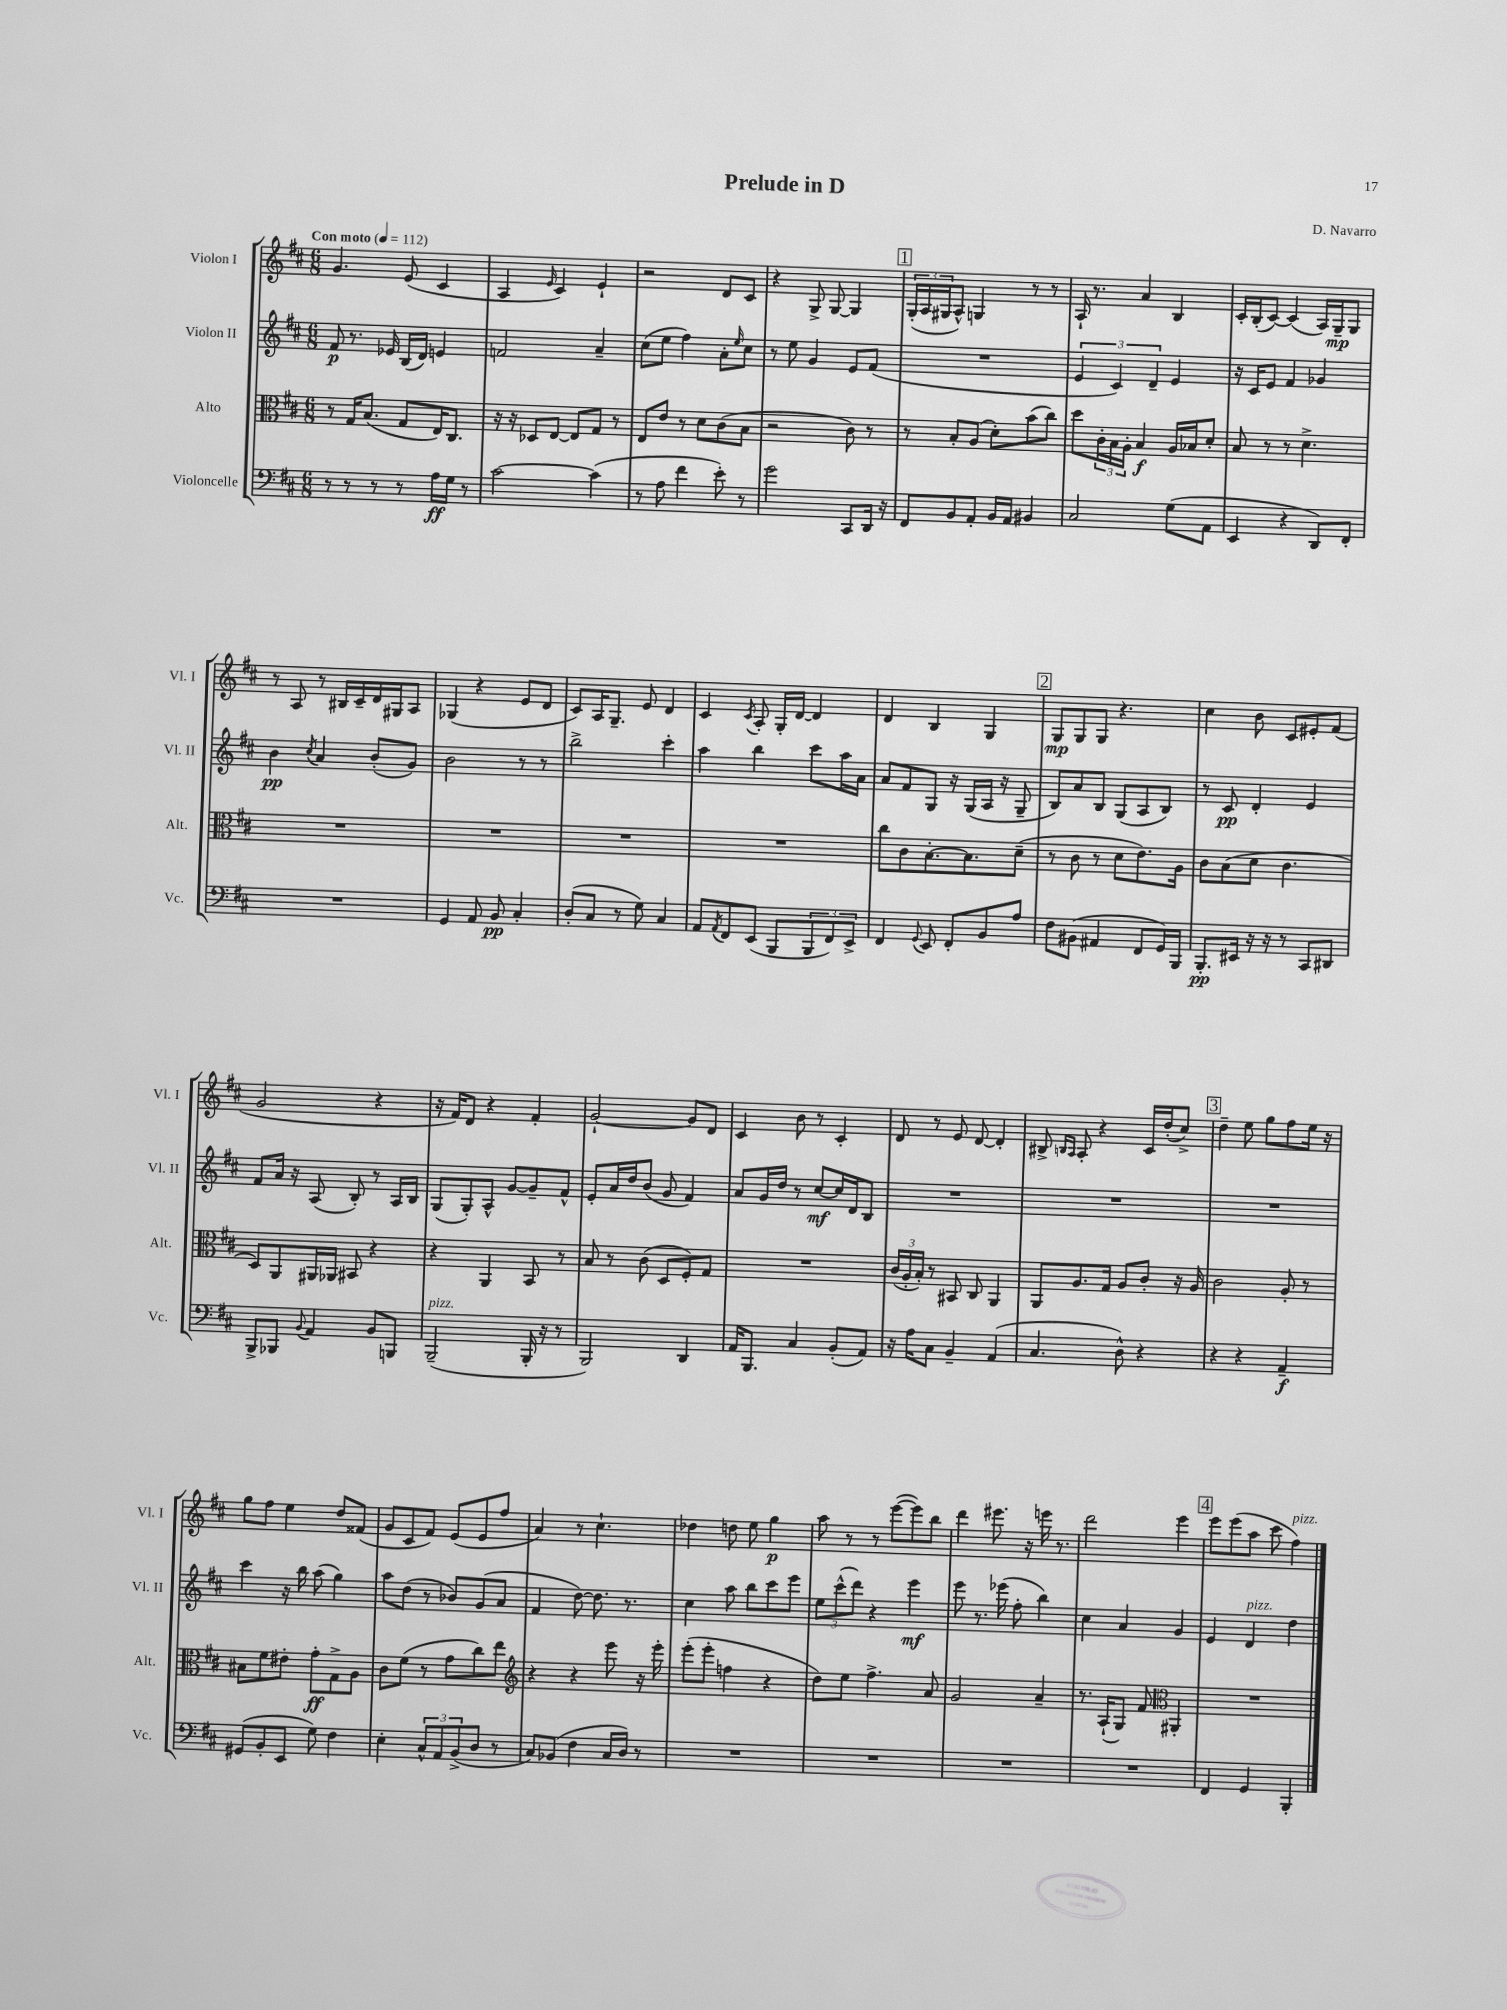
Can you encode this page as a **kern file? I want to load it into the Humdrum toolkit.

**kern	**kern	**kern	**kern
*staff4	*staff3	*staff2	*staff1
*clefF4	*clefC3	*clefG2	*clefG2
*k[f#c#]	*k[f#c#]	*k[f#c#]	*k[f#c#]
*M6/8	*M6/8	*M6/8	*M6/8
*MM112	*MM112	*MM112	*MM112
8r	8r	8f#/	4.g/
8r	16G/LK	8.r	.
.	(8.B/J	.	.
8r	.	.	.
.	.	16e-/	.
8r	8G/L	(16B/LL	(8e/
.	.	16d/JJ)	.
16A\LL	16E/K)	4e/	4c#/
16G\JJ	8.C#/J	.	.
8r	.	.	.
=	=	=	=
[2c#\	16r	2f/	4A/
.	16r	.	.
.	8D-/L	.	.
.	.	.	16qqe/
.	[8E/J	.	4c#/)
.	8E/]L	.	.
(4c#\]	8G/J	4a~/	4e`/
.	8r	.	.
=	=	=	=
8r	8E/L	(8cc#\L	2r
8A\	8e/J	8ee\J	.
4f#\	8r	4ff#\)	.
.	8d\L	.	.
8e'\)	(8c#\	8a'\L	8d/L
.	.	16qqee/	.
8r	8B\J	8cc#\J	8c#/J
=	=	=	=
2g\	2r	8r	4r
.	.	8ee\	.
.	.	4g/	8G^/
.	.	.	[8G/
8CC#/L	8c#\)	8e/L	4G/]
16DD/Jk	8r	(8f#/J	.
16r	.	.	.
=	=	=	=
8FF#/L	8r	2.r	(24G'/LL
.	.	.	24A/
.	.	.	24G#/J
8BB/	8B'/L	.	8A^^/J)
8AA'/J	(8A/J	.	4G/
16BB/LL	8d'\L)	.	.
16AA/JJ	.	.	.
4BB#/	(8b\	.	8r
.	8cc#\J)	.	8r
=	=	=	=
2C#/	8dd\L	6e/	16A`/
.	.	.	8.r
.	24c#'\L	.	.
.	24B\	6c#/)	.
.	24A'\JJ	.	.
.	4B/	.	4a/
.	.	6d~/	.
(8G\L	16A/LL	4e/	4B/
.	16B-/J	.	.
8AA\J	8d'/J	.	.
=	=	=	=
4EE/	8B/	16r	16c#'/LL
.	.	16c#/LK	(16B'/J
.	8r	8e/J	[8c#/J)
4r	8r	4f#/	(4c#/]
.	4.d^\	.	.
8DD/L)	.	4g-/	16A/LL)
.	.	.	16G~/J
8FF#'/J	.	.	8G/J
=	=	=	=
2.r	2.r	4b\	8r
.	.	.	8A/
.	.	8qcc#/	.
.	.	4a/	8r
.	.	.	16B#/LL
.	.	.	16c#~/
.	.	(8b'/L	16d/
.	.	.	16G#/J
.	.	8g/J)	8A/J
=	=	=	=
4GG/	2.r	2b\	(4G-/
8AA/	.	.	4r
8BB/	.	.	.
4C#'/	.	8r	8e/L
.	.	8r	8d/J
=	=	=	=
(8D'/L	2.r	2bb^\	8c#/L)
8C#/J	.	.	16A/K
.	.	.	8.G~/J
8r	.	.	.
8G\)	.	.	8e/
4C#/	.	4ccc#'\	4d/
=	=	=	=
8AA/L	2.r	4aa\	4c#/
8qAA/	.	.	.
8FF#/	.	.	.
.	.	.	8qc#/
(8EE/J	.	4bb\	8A'/
8BBB/L	.	.	16G'/LL
.	.	.	[16d/JJ
12BBB/	.	8ccc#\L	4d/]
12FF#/)	.	.	.
.	.	16aa\L	.
12EE^/J	.	.	.
.	.	16a\JJ	.
=	=	=	=
4FF#/	8cc#\L	8a/L	4d/
.	8c#\	8f#/	.
8qqGG/	.	.	.
8EE/	[8.B'\	8G/J	4B/
8FF#'/L	.	16r	.
.	8.B\]	(16G/LL	.
8BB/	.	16A/JJ	4G/
.	.	16r	.
8A/J	(8d~\J	8G~/	.
=	=	=	=
8F#\L	8r	8B/L)	8G/L
(8BB#\J	8c#\	8a/	8G/
4AA#/	8r	8B/J	8G/J
.	8d\L	(8G/L	4.r
8FF#/L	8.e\)	8A/	.
16GG/L)	.	8B/J)	.
16BBB/JJ	16A\Jk	.	.
=	=	=	=
8.BBB'/L	8c#\L	8r	4cc#\
.	(8B\	8c#/	.
16EE#/Jk	.	.	.
16r	8d\J	4d'/	8b\
16r	.	.	.
8r	4.c#\	.	8c#/L
8CC#/L	.	4e/	8e#'/
8DD#/J	.	.	(8f#/J
=	=	=	=
8BBB^/L	8D/L)	8f#/L	2g/
8BBB-/J	8AA/	16a/Jk	.
.	.	16r	.
8qqBB/	.	.	.
4AA/	16AA#/L	(8A/	.
.	16AA-/JJ	.	.
.	8BB#/	8B'/)	.
8BB/L	4r	8r	4r
8BBB/J	.	16A/LL	.
.	.	16B/JJ	.
=	=	=	=
(2BBB~/	4r	(8G/L	16r
.	.	.	16f#/LK)
.	.	8G'/)	8d/J
.	4AA/	8A^^/J	4r
.	.	[8g/L	.
16BBB'/	8BB/	8g~/]	4f#'/
16r	.	.	.
8r	8r	8f#^^/J	.
=	=	=	=
2BBB/)	8B/	8e'/L	[2g`/
.	8r	16a/L	.
.	.	16dd/J	.
.	(8c#\	(8b/J	.
.	8D/L	8g/	.
4DD/	8F#'/)	4f#/)	8g/]L
.	8G/J	.	8d/J
=	=	=	=
16AA/LK	2.r	8a/L	4c#/
8.BBB/J	.	.	.
.	.	16g/L	.
.	.	16dd/JJ	.
4C#/	.	8r	8b\
.	.	[8cc#/L	8r
(8BB'/L	.	16cc#/]L	4c#'/
.	.	16d/J	.
8AA/J)	.	8B/J	.
=	=	=	=
16r	(24c#/LL	2.r	8d/
.	24A'/	.	.
16A\LK	.	.	.
.	24B'/JJ)	.	.
8C#\J	8r	.	8r
4BB~/	8BB#/	.	8e/
.	8C#/	.	[8d/
(4AA/	4AA/	.	4d'/]
=	=	=	=
4.C#/	8AA/L	2.r	8B#^/
.	.	.	16qqB/LL
.	.	.	16qqA/JJ
.	8.A/	.	8A'/
.	.	.	4r
.	16G/Jk	.	.
8D^^\)	8A/L	.	.
4r	8c#'/J	.	16c#/LL
.	.	.	(16dd'/J
.	16r	.	8cc#^/J)
.	16A/	.	.
=	=	=	=
4r	2c#\	2.r	4dd~\
4r	.	.	8ee\
.	.	.	8gg\L
4AA~/	8A'/	.	8ff#\
.	8r	.	16ee\Jk
.	.	.	16r
=	=	=	=
(8GG#/L	8B#\L	4ccc#\	8gg\L
8BB'/	8f#\	.	8ff#\J
8EE/J	8e#'\J	16r	4ee\
.	.	16bb\	.
8G\)	8g'\L	(8aa\	.
4F#\	8G^\	4gg\)	8dd/L
.	8A\J	.	(8f##/J
=	=	=	=
4E'\	8c#\L	8aa\L	8g/L
.	(8f#\J	(8dd\J	8c#/
12C#^^/L	8r	8r	8f#/J)
12AA/	.	.	.
.	8g\L	8b-/L)	(8e/L
(12BB^/	.	.	.
8D/J	8cc#\)	(8g/	8e/
8r	8ee\J	8a/J	8ff#/J
=	=	=	=
*	*clefG2	*	*
8C#/L)	4r	4f#/	4a/)
(8BB-/J	.	.	.
4F#\	4r	[8dd\)	8r
.	.	8.dd\]	4.cc#`\
16C#/LL	8eee\	.	.
16D/JJ)	.	8.r	.
8r	16r	.	.
.	16eee'\	.	.
=	=	=	=
2.r	(8eee'\L	4cc#\	4dd-\
.	8eee'\J	.	.
.	4ff\	8aa\	8dd\
.	.	8bb\L	8ee\
.	4r	8ccc#\	4gg\
.	.	8eee\J	.
=	=	=	=
2.r	8dd\L)	12ee\L	8aa\
.	.	(12ccc#^^\	.
.	8ee\J	.	8r
.	.	12ddd\J)	.
.	4.ff#^\	4r	8r
.	.	.	([8eee\L
.	.	4eee\	8eee\])
.	8a/	.	8bb\J
=	=	=	=
2.r	2g/	8eee\	4ddd\
.	.	8.r	.
.	.	.	8.eee#\
.	.	(16eee-\	.
.	.	8ff#'\	.
.	.	.	16r
.	4a~/	4bb\)	16eee\
.	.	.	8.r
=	=	=	=
2.r	8.r	4cc#\	2ddd\
.	(16A`/LK	.	.
.	8G/J)	4a/	.
.	8f#/	.	.
*	*clefC3	*	*
.	4AA#'/	4g/	4eee\
=	=	=	=
4FF#/	2.r	4e/	8eee\L
.	.	.	(8eee\
4GG/	.	4d/	8aa\J
.	.	.	8ccc#\
4BBB'/	.	4dd\	4ff#\)
==	==	==	==
*-	*-	*-	*-
